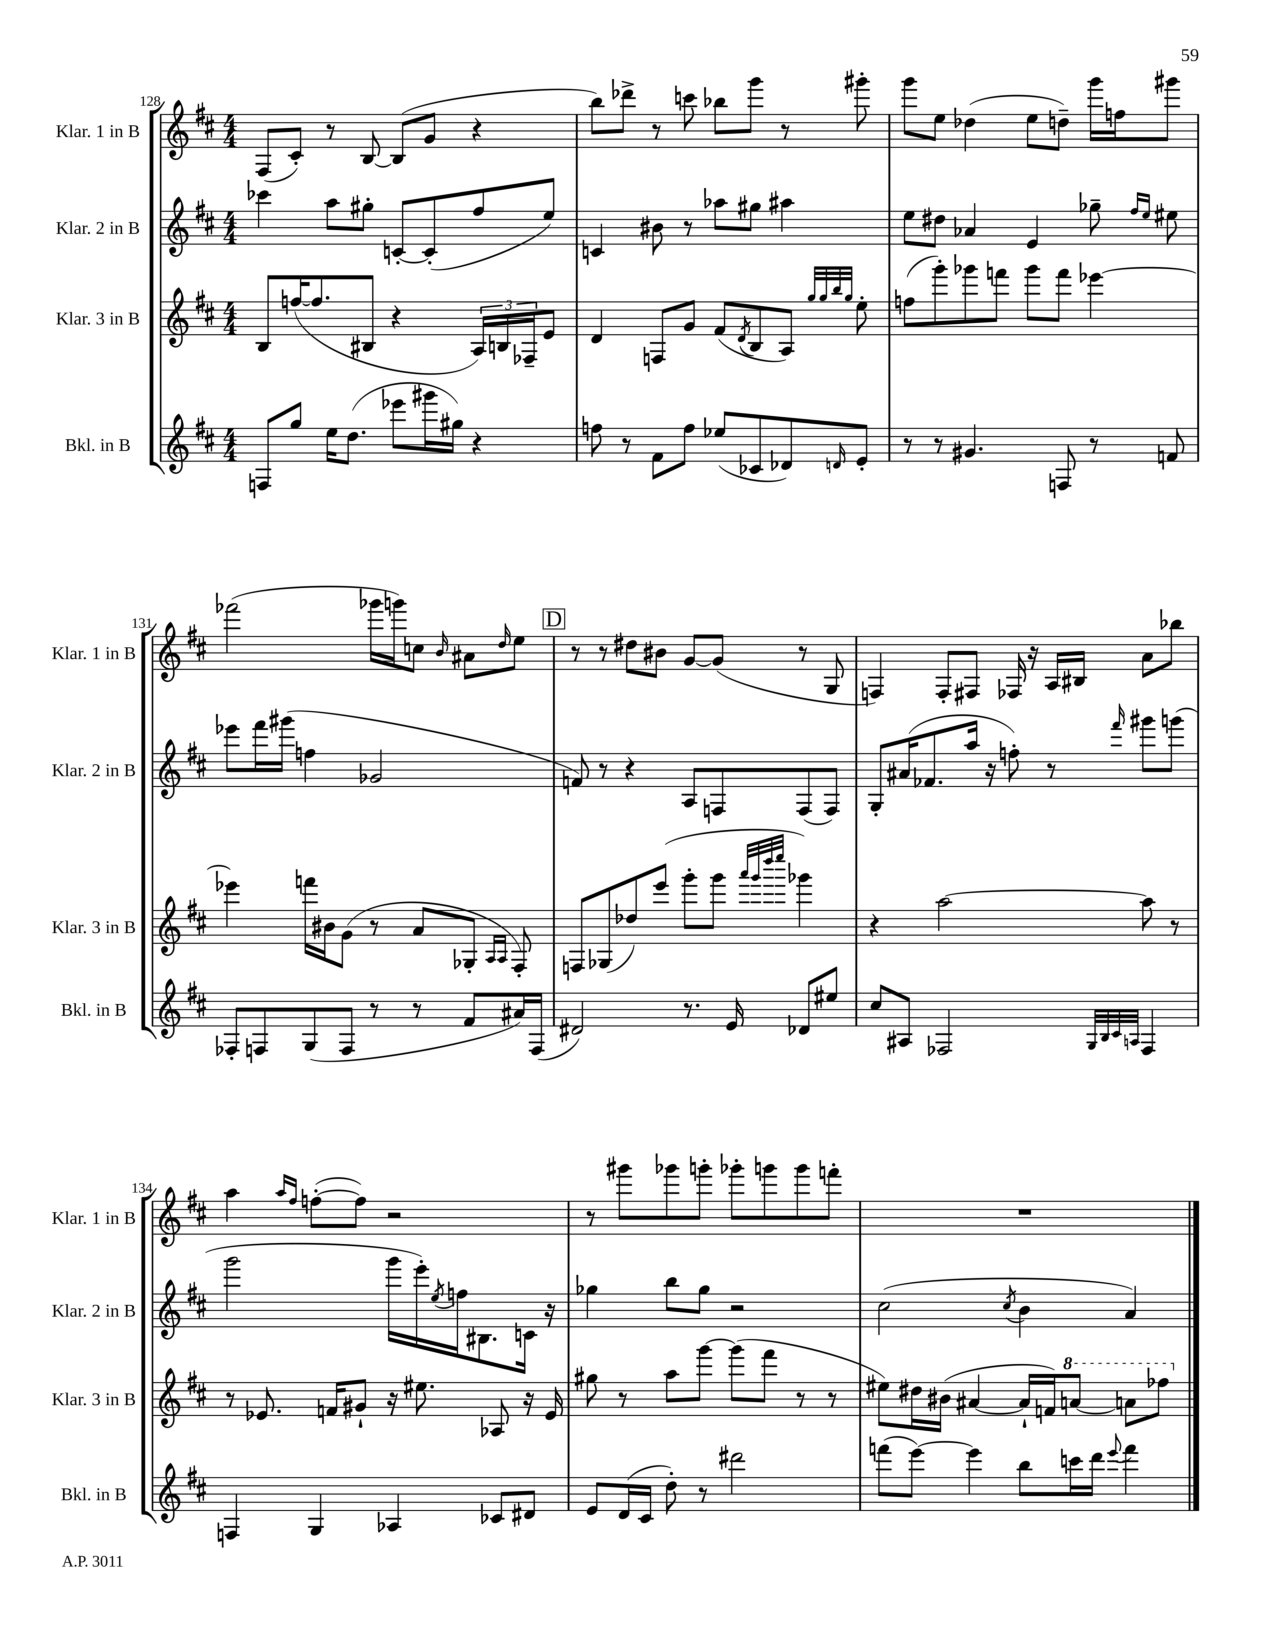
<<
\new StaffGroup <<
\new Staff = "s0" \with { instrumentName = "Klar. 1 in B" shortInstrumentName = "Klar. 1 in B" } {
    \clef treble \key d \major \numericTimeSignature \time 4/4
    fis8( cis'8-.) r8 b8~ b8( g'8 r4 |
    b''8) des'''8-> r8 c'''8 bes''8 g'''8 r8 gis'''8-. |
    g'''8 e''8 des''4( e''8 d''8--) g'''16 f''16 gis'''8 |
    fes'''2( ges'''16 g'''16) c''8 \grace { b'16 } ais'8 \grace { d''16 } e''8 |
    \mark \markup { \box "D" } r8 r8 dis''8 bis'8 g'8~ g'8( r8 g8 |
    f4) f8-. fis8 fes16 r16 a16 bis16 a'8 bes''8 |
    a''4 \grace { a''16 fis''16 } f''8~-.( f''8) r2 |
    r8 gis'''8 ges'''8 g'''8-. ges'''8-. g'''8 g'''8 f'''8-. |
    R1 \bar "|." |
}
\new Staff = "s1" \with { instrumentName = "Klar. 2 in B" shortInstrumentName = "Klar. 2 in B" } {
    \clef treble \key d \major \numericTimeSignature \time 4/4
    ces'''4 a''8 gis''8-. c'8~-. c'8-.( fis''8 e''8) |
    c'4 bis'8 r8 aes''8 gis''8 ais''4 |
    e''8 dis''8 aes'4 e'4 ges''8-- \grace { fis''16 e''16 } eis''8 |
    ees'''8 fis'''16 gis'''16( f''4 ges'2 |
    \mark \markup { \box "D" } f'8) r8 r4 a8 f8 f8( f8) |
    g8-. ais'16( fes'8. a''16 r16 f''8-.) r8 \grace { fis'''16 } gis'''8 g'''8( |
    g'''2 g'''16 e'''16-.) \acciaccatura { e''8 } f''16 bis8. c'16 r16 |
    ges''4 b''8 ges''8 r2 |
    cis''2( \acciaccatura { cis''8 } b'4 a'4) \bar "|." |
}
\new Staff = "s2" \with { instrumentName = "Klar. 3 in B" shortInstrumentName = "Klar. 3 in B" } {
    \clef treble \key d \major \numericTimeSignature \time 4/4
    b8 f''16~( f''8. bis8 r4 \tuplet 3/2 { a16) b16 fes16-- } e'8 |
    d'4 f8 g'8 fis'8( \acciaccatura { d'8 } b8 a8) \grace { g''32 g''32 b''32 g''32 } e''8-. |
    f''8( g'''8-.) ges'''8 f'''8 ges'''8 f'''8 ees'''4~ |
    ees'''4 f'''16 bis'16 g'8( r8 a'8 ges8-. \grace { a16 a16 } fis8-.) |
    \mark \markup { \box "D" } f8 ges8( des''8) e'''8( g'''8-. g'''8 \grace { a'''32 g'''32 d''''32 e''''32 } ges'''4) |
    r4 a''2~ a''8 r8 |
    r8 ees'8. f'16 gis'8-! r16 eis''8. aes8 r16 ees'16 |
    gis''8 r8 a''8 g'''8~ g'''8( fis'''8 r8 r8 |
    eis''8) dis''16 bis'16( ais'4~ ais'16-! f'16) \ottava #1 a''!8~ a''!8 fes'''8 \ottava #0 \bar "|." |
}
\new Staff = "s3" \with { instrumentName = "Bkl. in B" shortInstrumentName = "Bkl. in B" } {
    \clef treble \key d \major \numericTimeSignature \time 4/4
    f8 g''8 e''16 d''8.( ees'''8 gis'''16 gis''16) r4 |
    f''8 r8 fis'8 f''8 ees''8( ces'8 des'8) \grace { d'16 } e'8-. |
    r8 r8 gis'4. f8 r8 f'8 |
    fes8-. f8 g8( f8 r8 r8 fis'8 ais'16) f16( |
    \mark \markup { \box "D" } dis'2) r8. e'16 des'8 eis''8 |
    cis''8 ais8 fes2 \grace { g32 b32 cis'32 a32 } fes4 |
    f4 g4 aes4 ces'8 dis'8 |
    e'8 d'16( cis'16 d''8-.) r8 dis'''2 |
    f'''8( e'''8~) e'''4 b''8 c'''16 d'''16 \appoggiatura { e'''8 } f'''4 \bar "|." |
}
>>
>>
\layout { \context { \Score currentBarNumber = #128 } }
